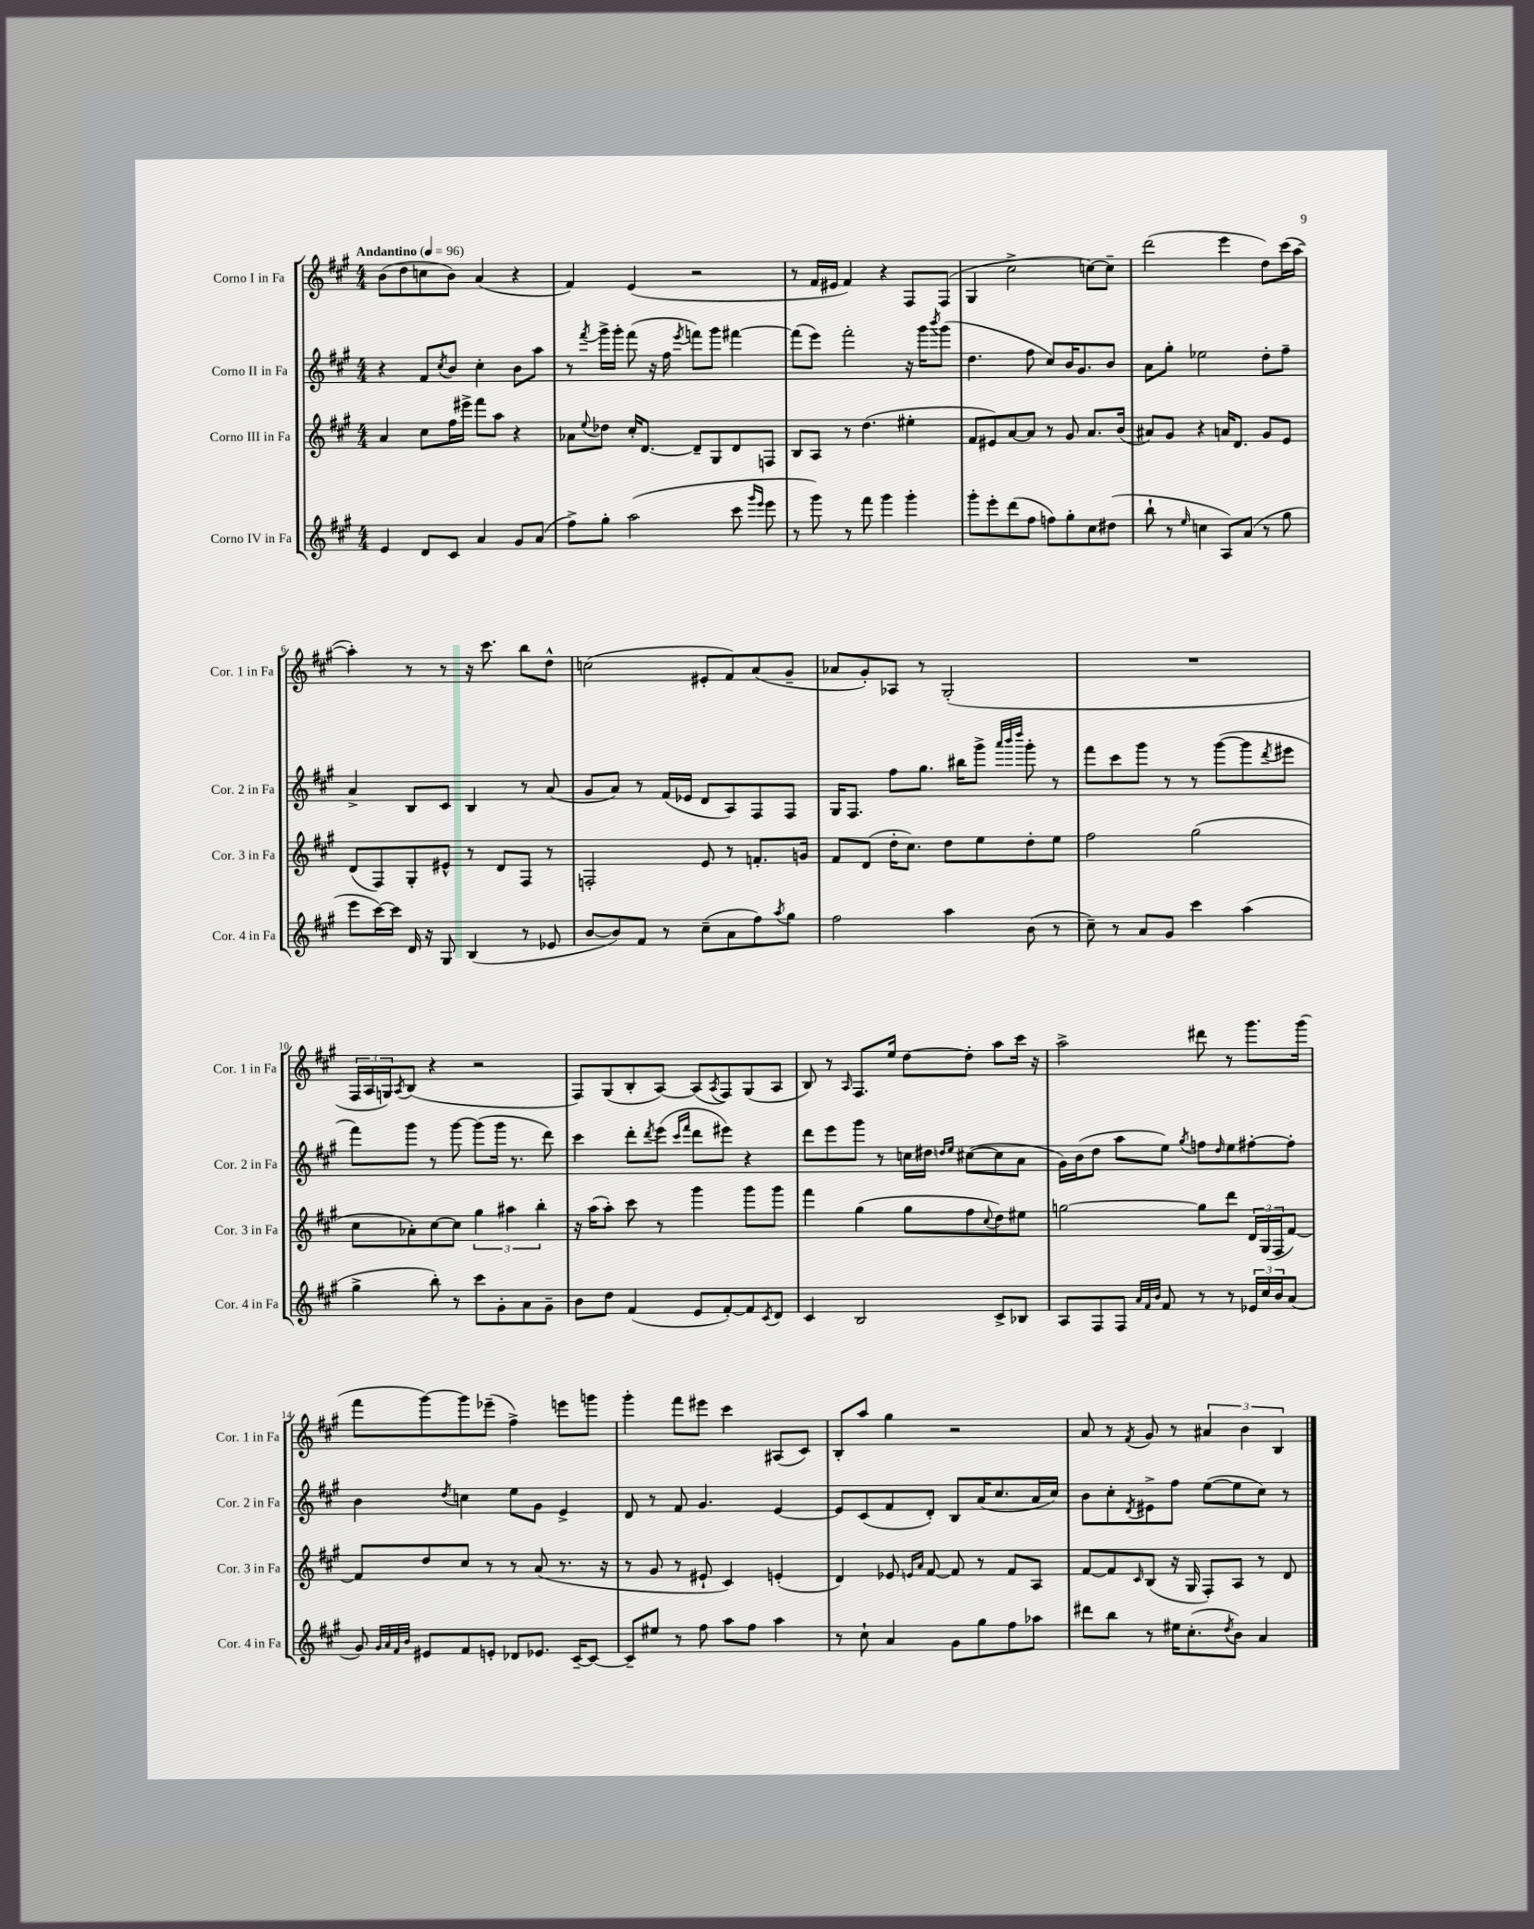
<<
\new StaffGroup <<
\new Staff = "s0" \with { instrumentName = "Corno I in Fa" shortInstrumentName = "Cor. 1 in Fa" } {
    \clef treble \key a \major \numericTimeSignature \time 4/4 \tempo "Andantino" 4 = 96
    b'8( d''8 c''8 b'8) a'4( r4 |
    fis'4) e'4( r2 |
    r8 fis'16 eis'16 fis'4) r4 fis8 fis8( |
    gis4 cis''2-> c''8~) c''8-- |
    d'''2( e'''4 d''8) cis'''16( a''16~ |
    a''4-.) r8 r8 r16 cis'''8. b''8 d''8-^ |
    c''2( eis'8-. fis'8) a'8( gis'8-- |
    aes'8 gis'8-.) aes8 r8 gis2-.( |
    R1 |
    \tuplet 3/2 { fis16 a16 g16) } \acciaccatura { a8 } b8( r4 r2 |
    fis8) gis8( b8-. a8~) a8( \acciaccatura { a8 } fis8) gis8( a8 |
    b8) r8 \grace { a16 } fis8. e''16 d''8~ d''8-. a''8 cis'''16 r16 |
    a''2-> dis'''8 r8 gis'''8. gis'''16( |
    fis'''8 gis'''8~) gis'''8 ees'''8--( fis''4->) e'''8 g'''8 |
    gis'''4-. fis'''8 eis'''8 cis'''4 ais8( cis'8) |
    b8-. a''8 gis''4 r2 |
    a'8 r8 \acciaccatura { fis'8 } gis'8 r8 \tuplet 3/2 { ais'4 b'4 b4 } \bar "|." |
}
\new Staff = "s1" \with { instrumentName = "Corno II in Fa" shortInstrumentName = "Cor. 2 in Fa" } {
    \clef treble \key a \major \numericTimeSignature \time 4/4
    r4 fis'8 \acciaccatura { cis''8 } b'8 cis''4-. b'8 a''8 |
    r8 \acciaccatura { fis'''8 } gis'''16-> gis'''16-. fis'''8( r16 fis''16 \acciaccatura { e'''8 } f'''8) gis'''8 fis'''4~ |
    fis'''8( e'''8) fis'''2-. r16 gis'''16 \acciaccatura { b'''8 } gis'''8( |
    d''4. fis''8 cis''8) b'16 gis'8. b'8 |
    a'8 gis''8-. ees''2 d''8-. fis''8-- |
    a'4-> b8 cis'8 b4 r8 a'8( |
    gis'8 a'8) r8 fis'16( ees'16 d'8 a8) fis8 fis8 |
    gis16 fis8. fis''8 gis''8. bis''16 gis'''8-> \grace { a'''32 b'''32 d''''32 } gis'''8-. r8 |
    fis'''8 cis'''8 gis'''8 r8 r8 gis'''8~( gis'''8 \acciaccatura { d'''8 } eis'''8 |
    fis'''8) gis'''8 r8 gis'''8~ gis'''8( gis'''16 r8. d'''8) |
    cis'''4 d'''8-. \acciaccatura { d'''8 } e'''8( \grace { cis'''16 fis'''16 } d'''8 eis'''8) r4 |
    d'''8 e'''8 gis'''8 r8 c''16 dis''16 \grace { d''16 e''16 } cis''8~( cis''8 a'8 |
    gis'16) b'16( d''8 a''8 e''8) \acciaccatura { gis''8 } f''8 \grace { d''16 } e''8 fis''8~-. fis''8-. |
    b'4 \acciaccatura { d''8 } c''4 e''8 gis'8 e'4-> |
    d'8 r8 fis'8 gis'4. e'4~ |
    e'8 cis'8( fis'8 d'8-.) b8 a'16( cis''8. a'16 cis''16) |
    b'8 cis''8-. \acciaccatura { d'8 } eis'8-> fis''8 e''8~( e''8 cis''8) r8 \bar "|." |
}
\new Staff = "s2" \with { instrumentName = "Corno III in Fa" shortInstrumentName = "Cor. 3 in Fa" } {
    \clef treble \key a \major \numericTimeSignature \time 4/4
    a'4 cis''8 fis''16 eis'''16-> fis'''8 a''8 r4 |
    aes'8 \appoggiatura { e''8 } des''8 cis''16-. d'8.~ d'8-- gis8 d'8 f8 |
    b8 a8 r8 d''4.( eis''4-. |
    fis'8 eis'8) a'8~ a'8 r8 gis'8 a'8. b'16( |
    ais'8) gis'8 r4 a'16 d'8. gis'8 e'8 |
    d'8( fis8) gis8-. eis'8-^ r8 d'8 fis8 r8 |
    f2-. e'8 r8 f'8.-. g'16 |
    fis'8 d'8( d''16-. cis''8.) d''8 e''8 d''8-. e''8 |
    fis''2 gis''2( |
    cis''8 aes'8-.) cis''8~ cis''8 \tuplet 3/2 { gis''4 ais''4 b''4-. } |
    r16 a''16( a''8-.) cis'''8 r8 gis'''4 gis'''8 gis'''8 |
    fis'''4 gis''4( gis''8 fis''8 \appoggiatura { cis''8 } d''8) eis''8 |
    g''2~ g''8 d'''8 \tuplet 3/2 { d'16 gis16( fis16 } fis'8~) |
    fis'8 d''8 cis''8 r8 r8 a'8( r8. r16 |
    r8 gis'8 r8 eis'8-! cis'4) e'4-.( |
    d'4) ees'8 \grace { e'16 a'16 } fis'8~ fis'8 r8 fis'8 a8 |
    fis'8~ fis'8 \grace { cis'16 } b8( r16 gis16 fis8-.) a8 r8 d'8 \bar "|." |
}
\new Staff = "s3" \with { instrumentName = "Corno IV in Fa" shortInstrumentName = "Cor. 4 in Fa" } {
    \clef treble \key a \major \numericTimeSignature \time 4/4
    e'4 d'8 cis'8 a'4 gis'8 a'8( |
    fis''8->) gis''8-. a''2( cis'''8 \grace { gis'''16 e'''16 } e'''8 |
    r8 gis'''8) r8 fis'''8 gis'''4 gis'''4-. |
    gis'''8-. e'''8-. d'''8( fis''8 f''8) gis''8-. cis''8 dis''8( |
    b''8-! r8 \grace { e''16 } c''4 a8) a'8( r8 gis''8 |
    e'''8 cis'''16~) cis'''16 d'16 r16 gis8 b4( r8 ees'8 |
    b'8~ b'8) fis'8 r8 cis''8--( a'8 fis''8) \acciaccatura { a''8 } gis''8 |
    fis''2 a''4 b'8( r8 |
    cis''8--) r8 a'8 gis'8 cis'''4 a''4( |
    gis''4-> b''8-.) r8 cis'''8 gis'8-. a'8 gis'8-- |
    b'8 d''8 fis'4( e'8 fis'8~-.) fis'8 \acciaccatura { cis'8 } d'8 |
    cis'4 b2 cis'8-> bes8 |
    a8 fis8 fis8 \grace { a'32 fis'32 b'32 } fis'8 r8 r8 \tuplet 3/2 { ees'16 cis''16 b'16 } a'8( |
    gis'8) \grace { gis'32 a'32 fis'32 b'32 } eis'8 fis'8 e'8-. des'8 ees'8. cis'16~-- cis'8~ |
    cis'8-- eis''8 r8 fis''8 a''8 fis''8 a''4 |
    r8 cis''8-! a'4 gis'8 gis''8 fis''8 aes''8 |
    dis'''8 b''8 r8 eis''16 cis''8.-.( \acciaccatura { d''8 } b'8) a'4 \bar "|." |
}
>>
>>
